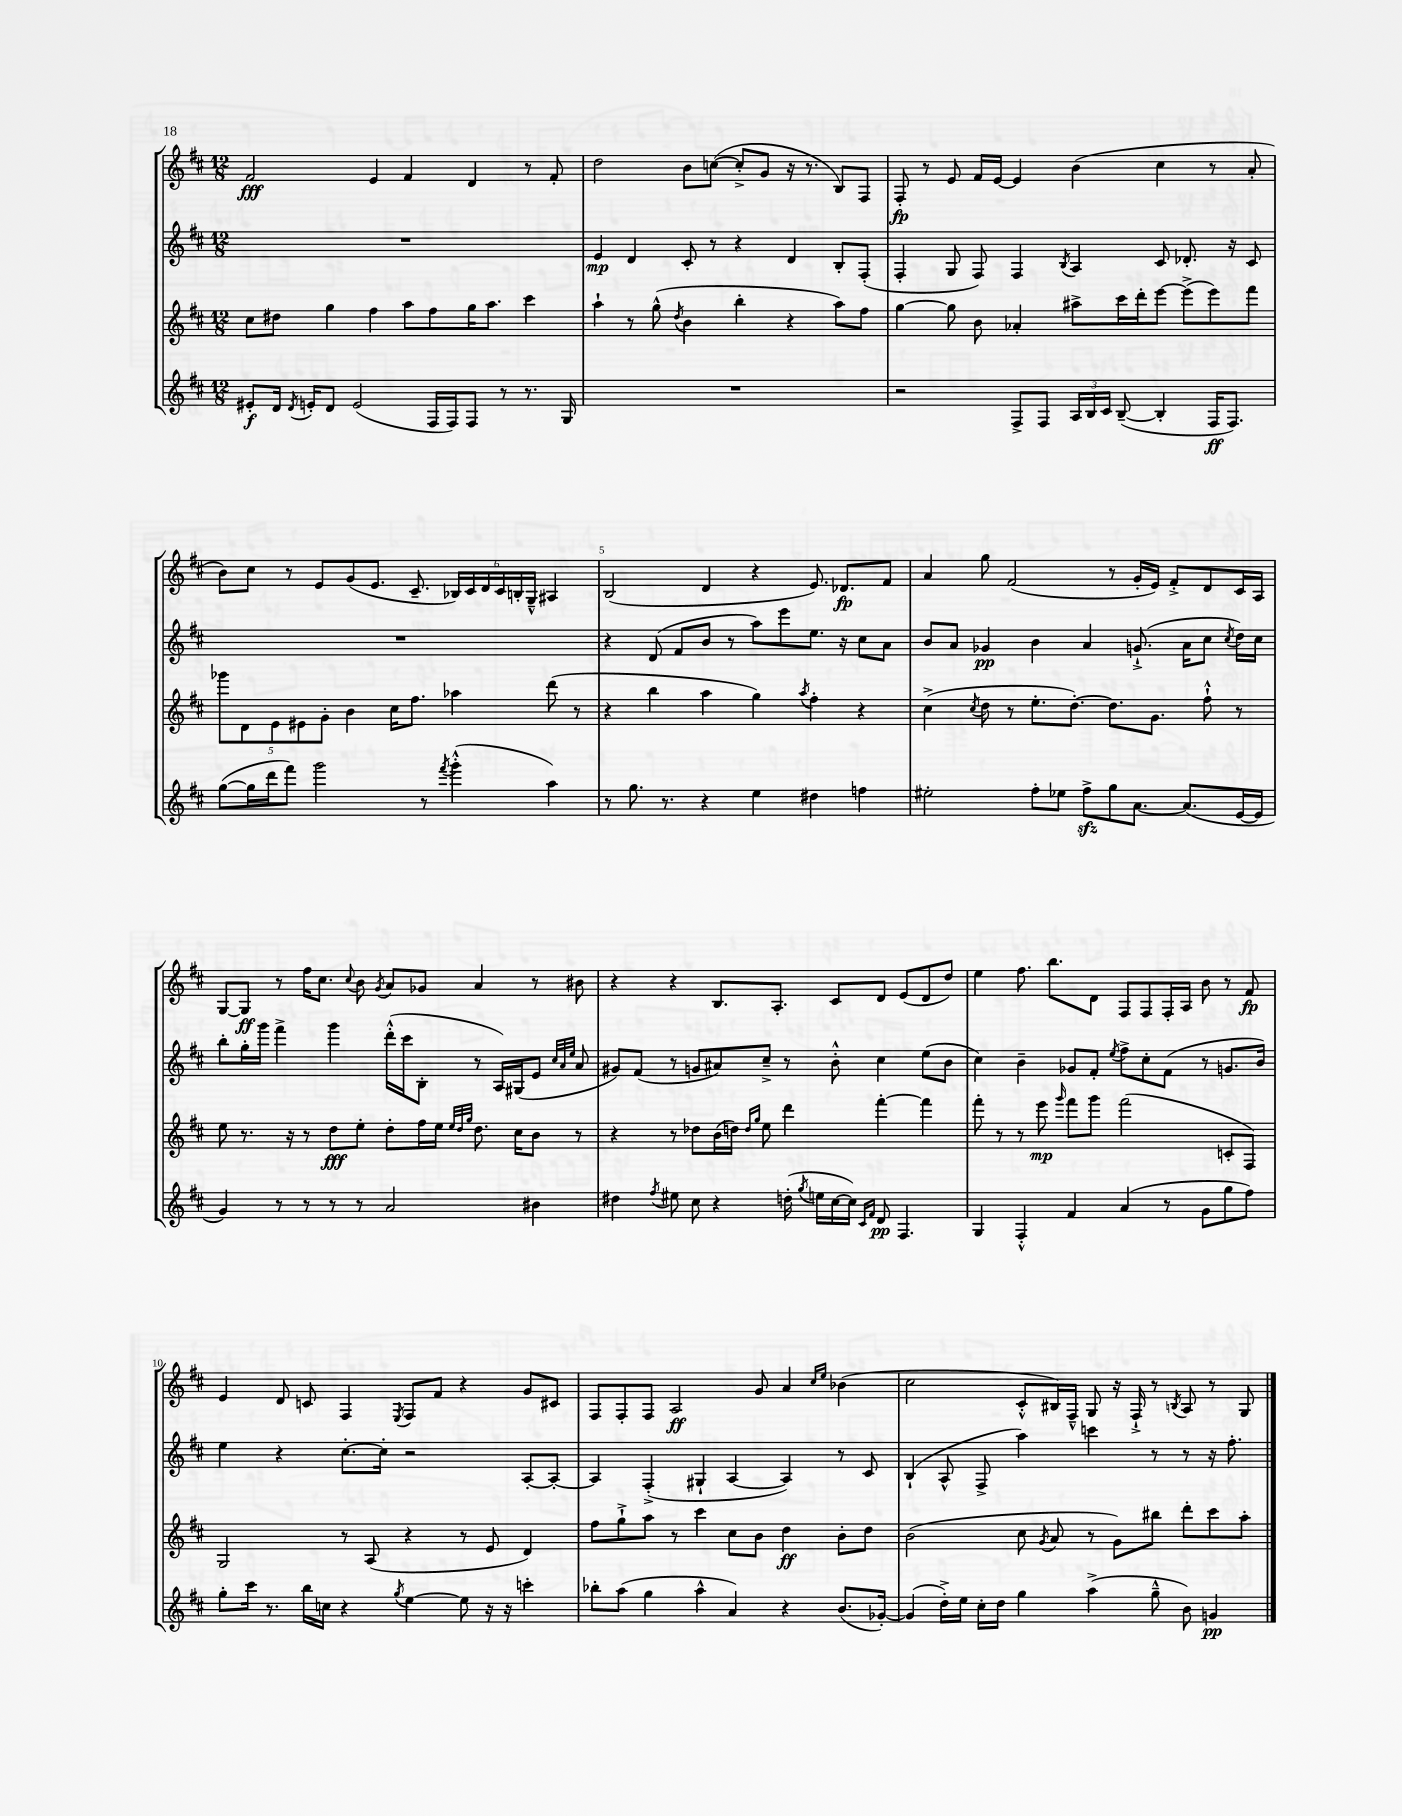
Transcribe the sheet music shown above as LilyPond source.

<<
\new StaffGroup <<
\new Staff = "s0" {
    \clef treble \key d \major \numericTimeSignature \time 12/8
    \autoBeamOff fis'2\fff e'4 fis'4 d'4 r8 fis'8-. |
    d''2 b'8[ c''8]~( c''8[-.-> g'8] r16 r8. b8[) fis8] |
    fis8-.\fp r8 e'8 fis'16[ e'16]~ e'4 b'4( cis''4 r8 a'8-. |
    b'8[) cis''8] r8 e'8[ g'8( e'8.] cis'8.-- \tuplet 6/4 { bes16[) cis'16 d'16 cis'16 b16-. g16]---^ } ais4 |
    b2( d'4 r4 e'8.) des'8.[\fp fis'8] |
    a'4 g''8 fis'2( r8 g'16[-. e'16]) fis'8[-.-> d'8 cis'16 a16] |
    g8[~ g8]\ff r8 fis''16[ cis''8.] \appoggiatura { cis''8 } b'8 \acciaccatura { g'8 } a'8[ ges'8] a'4 r8 bis'8 |
    r4 r4 b8.[ a8.]-. cis'8[ d'8] e'8[( d'8 d''8]) |
    e''4 fis''8. b''8.[ d'8] fis8[ fis8 fis16-. a16] b'8 r8 fis'8\fp |
    e'4 d'8 c'8 fis4 \acciaccatura { e8 } fis8[ fis'8] r4 g'8[ cis'8] |
    fis8[ fis8-. fis8] a2\ff g'8 a'4 \grace { cis''16[ e''16] } bes'4( |
    cis''2 cis'8[-.-^ bis16) fis16]---^ g8 r16 fis16-!-> r8 \acciaccatura { b8 } a8 r8 g8 \bar "|." |
}
\new Staff = "s1" {
    \clef treble \key d \major \numericTimeSignature \time 12/8
    \autoBeamOff R1. |
    e'4\mp d'4 cis'8-. r8 r4 d'4 b8[-. fis8]-.( |
    fis4-. g8 fis8) fis4 \acciaccatura { b8 } a4 cis'8 des'8.-. r16 cis'8 |
    R1. |
    r4 d'8( fis'8[ b'8] r8 a''8[) e'''8 e''8.] r16 cis''8[ a'8] |
    b'8[ a'8] ges'4\pp b'4 a'4 g'8.-!->( a'16[ cis''8] \acciaccatura { cis''8 } d''16[) cis''16] |
    b''8[-. g''16-. g'''16] fis'''4-> g'''4 d'''16[-.-^( cis'''16 b8]-. r8 a16[) gis16( e'8] \grace { cis''32[ a'32 e''32] } a'8 |
    gis'8[) fis'8]( r8 g'8[ ais'8) cis''8]---> r8 b'8-.-^ cis''4 e''8[( b'8] |
    cis''4) b'4-- ges'8[ fis'8]-. \acciaccatura { e''8 } fis''8[-> cis''8-. fis'8]( r8 g'8.[ b'16]) |
    e''4 r4 cis''8.[~-. cis''16]-. r2 a8[~-. a8]~-. |
    a4 fis4-.->( gis4-! a4~ a4) r8 cis'8 |
    b4-!( a8-^ fis8-> a''4) c'''4 r8 r8 r16 fis''8.-. \bar "|." |
}
\new Staff = "s2" {
    \clef treble \key d \major \numericTimeSignature \time 12/8
    \autoBeamOff cis''8[ dis''8] g''4 fis''4 a''8[ fis''8 g''16 a''8.] cis'''4 |
    a''4-! r8 g''8-^( \acciaccatura { d''8 } b'4 b''4-. r4 a''8[) fis''8] |
    g''4~ g''8 b'8 aes'4-. ais''8[-> cis'''16 d'''16-. e'''8]~ e'''8[->( e'''8) fis'''8] |
    \tuplet 5/4 { ges'''8[ d'8 e'8 eis'8 g'8]-. } b'4 cis''16[ fis''8.] aes''4 d'''8( r8 |
    r4 b''4 a''4 g''4) \acciaccatura { a''8 } fis''4-. r4 |
    cis''4->( \acciaccatura { cis''8 } d''8 r8 e''8.[-. d''8.]~-.) d''8.[ g'8.] fis''8-!-^ r8 |
    e''8 r8. r16 r8 d''8[\fff e''8]-. d''8[-. fis''16 e''16] \grace { e''32[ d''32 g''32] } d''8. cis''16[ b'8] r8 |
    r4 r8 des''8[ b'16( d''16]) \grace { d''16[ g''16] } e''8 d'''4 fis'''4~-. fis'''4 |
    fis'''8-. r8 r8 e'''8\mp \grace { g'''16 } fis'''8[ g'''8] fis'''2( c'8[-. fis8]) |
    g2 r8 a8( r4 r8 e'8 d'4) |
    fis''8[ g''8-!-> a''8] r8 cis'''4 cis''8[ b'8] d''4\ff b'8[-. d''8] |
    b'2( cis''8 \acciaccatura { g'8 } a'8 r8 g'8[) bis''8] d'''8[-. cis'''8 a''8]-. \bar "|." |
}
\new Staff = "s3" {
    \clef treble \key d \major \numericTimeSignature \time 12/8
    \autoBeamOff eis'8[-.\f d'16] \acciaccatura { d'8 } e'16[-. d'8] e'2( fis16[ fis16) fis8] r8 r8. g16 |
    R1. |
    r2 fis8[-> fis8] \tuplet 3/2 { a16[ b16 cis'16] } b8~--( b4-. fis16[\ff fis8.]) |
    g''8[~( g''16 d'''16 fis'''8]) g'''2 r8 \acciaccatura { fis'''8 } g'''4-.-^( a''4) |
    r8 g''8. r8. r4 e''4 dis''4 f''4 |
    eis''2-. fis''8[-. ees''8] fis''8[->\sfz g''8 a'8.]~ a'8.[( e'16~ e'16] |
    g'4) r8 r8 r8 r8 a'2 bis'4 |
    dis''4 \acciaccatura { fis''8 } eis''8 cis''8 r4 d''16-.( \acciaccatura { g''8 } e''16[ cis''16~ cis''16]) \grace { cis'16[ fis'16] } d'8\pp fis4. |
    g4 fis4-.-^ fis'4 a'4( r8 g'8[ g''8 fis''8]) |
    g''8[-. cis'''16] r8. b''16[ c''16] r4 \acciaccatura { g''8 } e''4~ e''8 r16 r16 c'''4-. |
    bes''8[-. a''8]( g''4 a''4-^ a'4) r4 b'8.[( ges'16]~-.) |
    ges'4( d''16[-.->) e''16] cis''16[-. d''16] g''4 a''4->( g''8---^ b'8) g'4\pp \bar "|." |
}
>>
>>
\layout { \context { \Score \override BarNumber.break-visibility = ##(#f #t #t) barNumberVisibility = #(every-nth-bar-number-visible 5) } }
